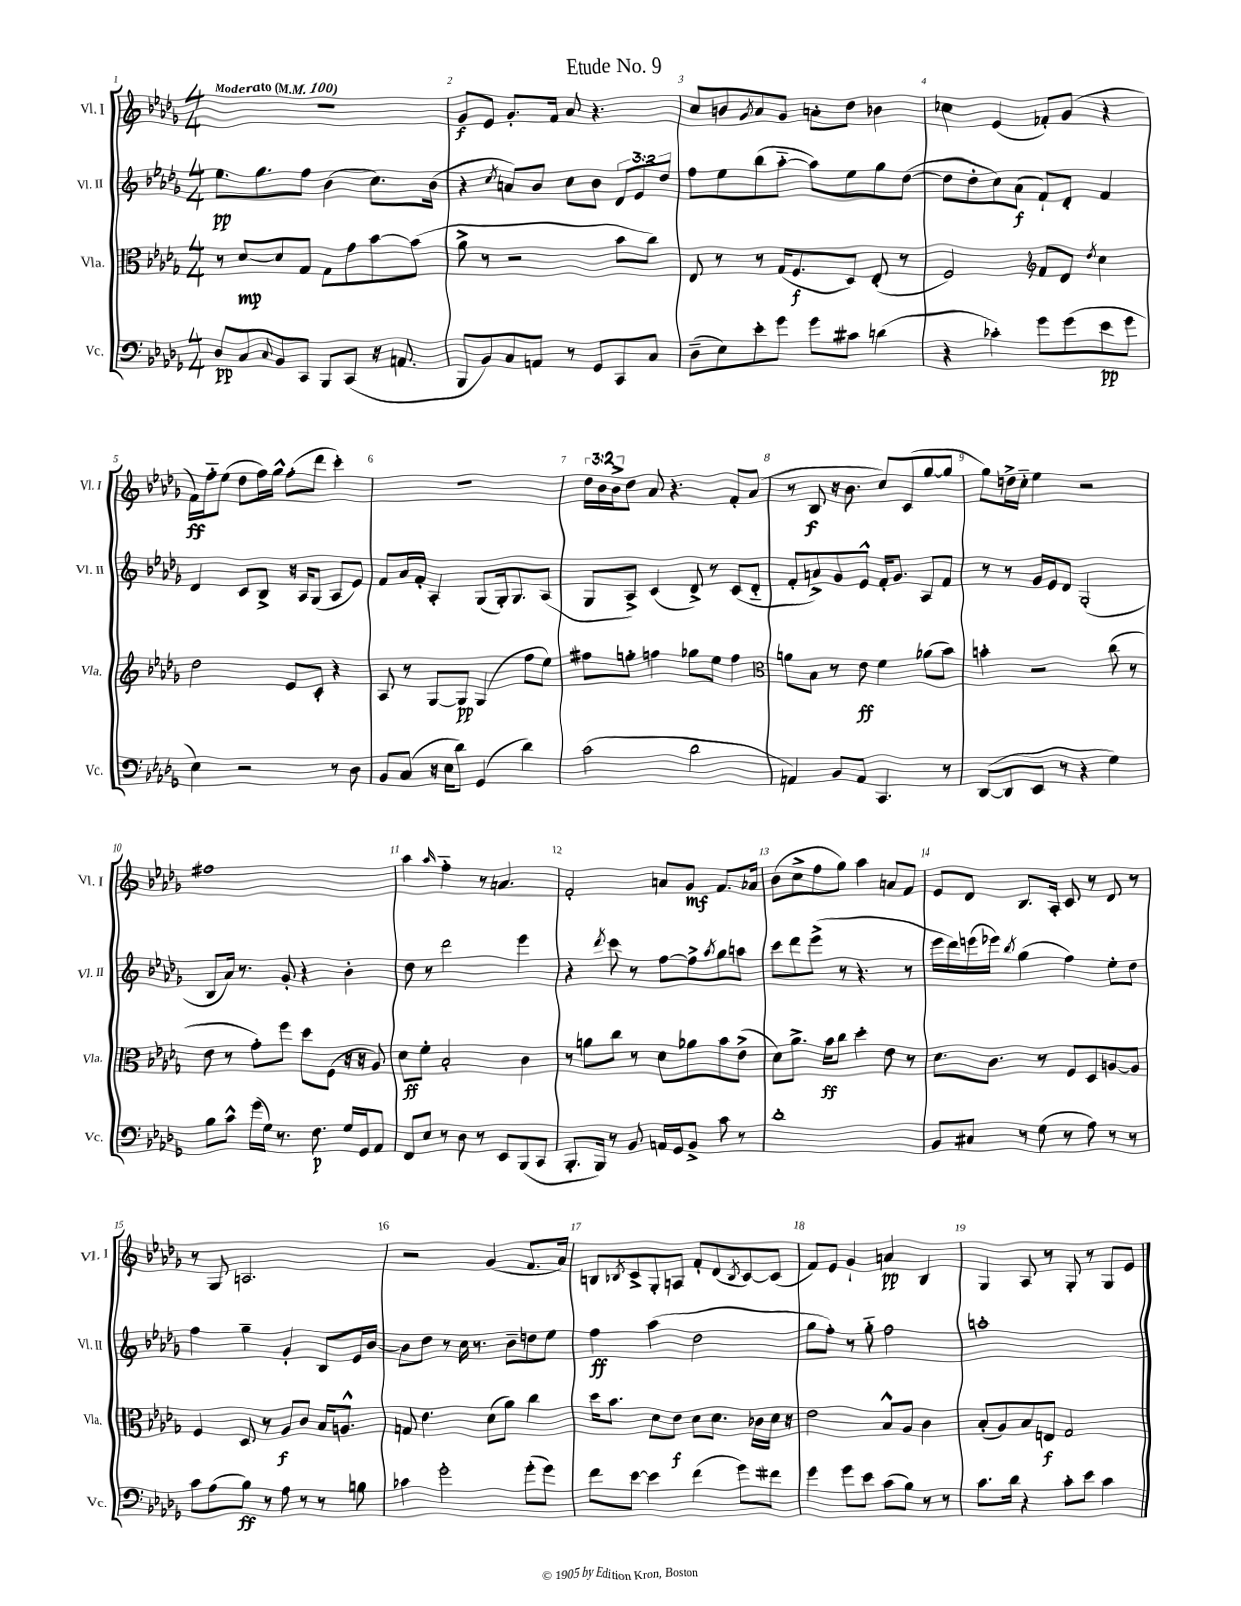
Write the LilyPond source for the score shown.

\header { title = "Etude No. 9" }
<<
\new StaffGroup <<
\new Staff = "s0" \with { instrumentName = "Vl. I" shortInstrumentName = "Vl. I" } {
    \clef treble \key des \major \numericTimeSignature \time 4/4 \override Staff.TupletNumber.text = #tuplet-number::calc-fraction-text \tempo "Moderato" 4 = 100
    R1 |
    ges'8\f ees'8 ges'8.-. f'16 aes'8 r4. |
    c''8 b'8 \acciaccatura { ges'8 } aes'8 ges'8 a'8-. des''8 bes'4 |
    ces''4 ees'4( fes'8-.) ges'8( r4 |
    f'16\ff) f''16-_ ees''8( des''8 f''16) ges''16-^ f''8-.( des'''8 c'''4-.) |
    R1 |
    \tuplet 3/2 { des''16 bes'16 bes'16-> } des''8 aes'8 r4. f'8-. aes'8( |
    r8 bes8\f r16 bes'8. c''8) c'8( ges''8~ ges''8 |
    ges''8) d''16-> c''16-_ ees''4 r2 |
    fis''1 |
    aes''4 \grace { aes''16 } f''4-_ r8 a'4. |
    f'2-. a'8 ges'8\mf f'8. aes'16 |
    bes'8( c''8-> f''8 ges''8) aes''4 a'8 f'8 |
    ees'8 des'8 bes8. aes16-. c'8 r8 des'8 r8 |
    r8 ges8 a2. |
    r2 ges'4( f'8. aes'16) |
    b8 \acciaccatura { bes8 } c'8-> ges8-. a8 f'8-. des'8( \acciaccatura { bes8 } c'8~) c'8( |
    f'8) ees'8 ges'4-! a'4\pp bes4 |
    ges4 aes8 r8 ges8-. r8 ges8 ees'8 \bar "|." |
}
\new Staff = "s1" \with { instrumentName = "Vl. II" shortInstrumentName = "Vl. II" } {
    \clef treble \key des \major \numericTimeSignature \time 4/4 \override Staff.TupletNumber.text = #tuplet-number::calc-fraction-text
    ees''8.\pp ges''8. f''8 bes'4( c''8.) bes'16( |
    r4 \acciaccatura { c''8 } a'8) bes'8 c''8 bes'8 \tuplet 3/2 { des'8 ees'8 des''8 } |
    f''8 ees''8 bes''8( aes''8~-_ aes''8) ees''8 ges''8 des''8~( |
    des''8 des''8-. c''8) aes'8\f( f'8-!) des'8-. f'4 |
    des'4 c'8 bes8-> r16 aes16 ges8( aes8 ees'8) |
    f'8 aes'16 f'16-. aes4-. ges8( ges16-.) ges8. aes8( |
    ges8 aes8->) c'4( des'8->) r8 c'8( des'8-_ |
    f'8-. a'8->) ges'8 ees'8-^ f'16-. ges'8. aes8 f'8 |
    r8 r8 ges'16 ees'16 des'8 ges2-.( |
    bes8 aes'16) r8. ges'8-. r4 bes'4-. |
    des''8 r8 des'''2 ees'''4 |
    r4 \acciaccatura { des'''8 } c'''8 r8 f''8~ f''8-> \acciaccatura { aes''8 } ges''8 a''8 |
    c'''8 des'''8 ees'''8->( r8 r4. r8 |
    ees'''16 des'''16) e'''16( ees'''16) \acciaccatura { bes''8 } ges''4( f''4) ees''8-. des''8 |
    f''4 ges''4-- ges'4-. bes8 ees'16 bes'16~ |
    bes'8 des''8 r8 c''16 r8. bes'8-- d''8 ees''8 |
    f''4\ff aes''4( des''2 |
    ges''8 f''8-.) r8 ges''8-_ f''2 |
    a''1-. \bar "|." |
}
\new Staff = "s2" \with { instrumentName = "Vla." shortInstrumentName = "Vla." } {
    \clef alto \key des \major \numericTimeSignature \time 4/4
    r8 des'8~\mp des'8 ges8 ges8 ges'8 bes'8~ bes'8( |
    aes'8-> r8 r2 bes'8 c''8) |
    ees8 r8 r8 ges16( f8.\f des8) ees8-.( r8 |
    f2) \clef treble f'8 des'8 \acciaccatura { des''8 } c''4 |
    des''2 ees'8 c'8-. r4 |
    aes8 r8 ges8~ ges8\pp ges4( f''8 ees''8) |
    fis''8 g''8-. f''4 ges''8 ees''8 f''4 |
    \clef alto a'8 bes8 r8 ees'8\ff f'4 aes'8( bes'8) |
    b'4-. r2 c''8( r8 |
    ees'8 r8 ges'8-.) f''8 des''8 f8( r16 r16 aes8) |
    des'8\ff f'8-. bes2-. c'4 |
    r8 a'8 c''8 r8 des'8 aes'8 bes'8 ees'8->( |
    des'8) aes'8.-> bes'16\ff c''8 des''4-. ees'8 r8 |
    des'8. c'8. r8 f8 des8 a8~ a8 |
    f4 des8 r8 aes8\f c'8 bes16 a8.-^ |
    g8 ees'4. des'8( aes'8) c''4 |
    des''16 bes'8. des'8 ees'8\f des'8 des'8. ces'16 des'16 r16 |
    ees'2 bes8-^ aes8 c'4 |
    bes8-.( aes8) bes8 e8\f ges2 \bar "|." |
}
\new Staff = "s3" \with { instrumentName = "Vc." shortInstrumentName = "Vc." } {
    \clef bass \key des \major \numericTimeSignature \time 4/4
    des8\pp c8 \appoggiatura { c8 } bes,8 c,8 bes,,8 c,8( r16 a,8. |
    bes,,8 bes,8) c8 a,8 r8 ges,8 c,8 c8 |
    des8--( ees8) ees'8-. ges'8 ges'8 cis'8 d'4( |
    r4 ces'4-.) ges'8 ges'8( ees'8\pp ges'8 |
    ees4) r2 r8 des8 |
    bes,8 c8( r16 ees16 des'8) ges,4( des'4) |
    c'2( des'2 |
    a,4) bes,8 a,8 c,4. r8 |
    des,8~( des,8 ees,8 r8 r4 ges4) |
    bes8 c'8-^ ges'16( ges16) r8. f8.\p ges16 ges,16 aes,8 |
    f,8 ees8 r8 des8 r8 ees,8 bes,,8( c,8 |
    bes,,8.-. bes,,16) r8 bes,8 a,16 ges,16 bes,8-> c'8 r8 |
    des'1-. |
    bes,8 cis8 r8 ges8( r8 aes8) r8 r8 |
    c'8 aes8( bes8\ff) r8 aes8 r8 r8 b8 |
    ces'4 ges'2-. ges'8-.( ges'8) |
    f'8 ees'8~ ees'4 f'4( ges'8) fis'8 |
    ges'4 ges'8 ees'8 c'8( bes8) r8 r8 |
    c'8. des'16 r4 c'8-. ees'8 c'4 \bar "|." |
}
>>
>>
\layout { \context { \Score \override BarNumber.break-visibility = ##(#f #t #t) barNumberVisibility = #all-bar-numbers-visible } }
